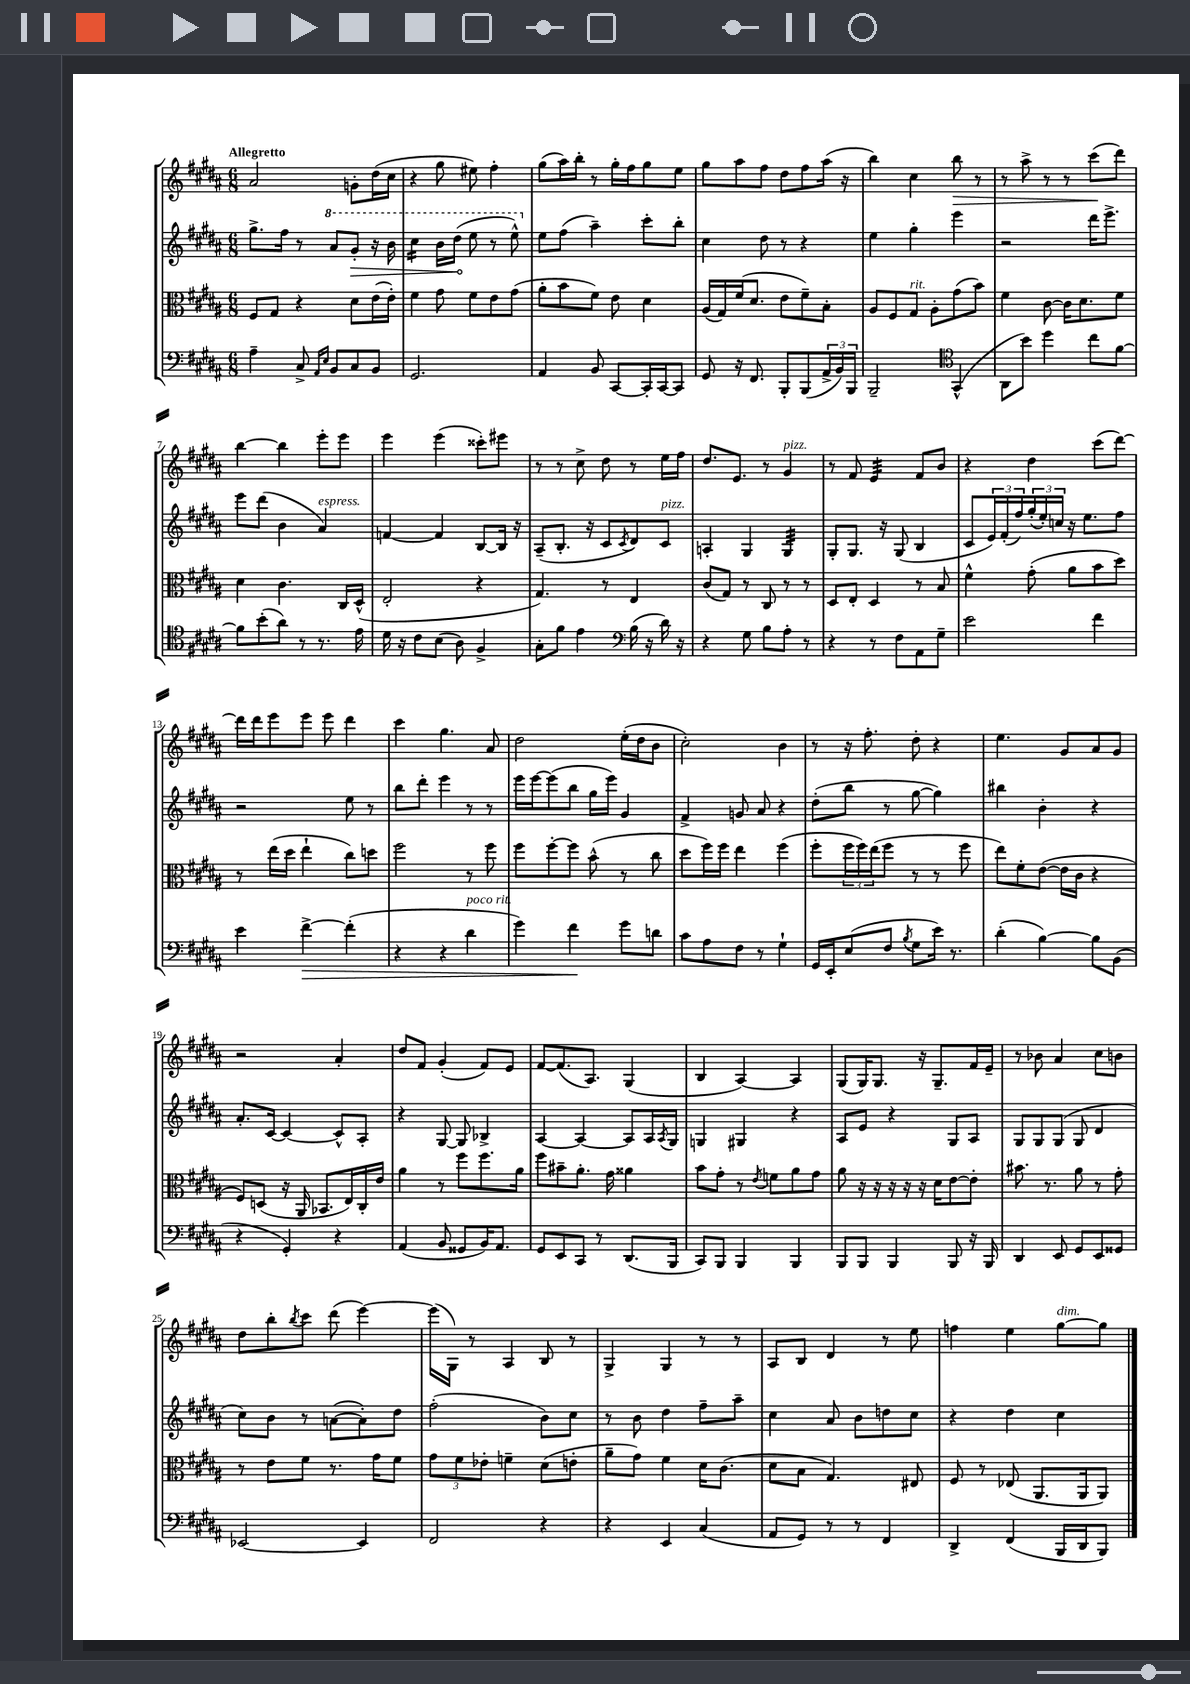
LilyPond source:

<<
\new StaffGroup <<
\new Staff = "s0" {
    \clef treble \key b \major \numericTimeSignature \time 6/8 \tempo "Allegretto"
    ais'2 g'8-. dis''16( cis''16 |
    r4 gis''8 eis''8) fis''4-. |
    gis''8( ais''16) b''16-. r8 gis''16-. fis''16 gis''8 e''8 |
    gis''8 ais''8 fis''8 dis''8 fis''8 ais''16( r16 |
    b''4) cis''4 b''8\> r8 |
    r8 ais''8-> r8 r8 cis'''8\!( dis'''8) |
    b''4~ b''4 e'''8-. e'''8 |
    e'''4 e'''4( cisis'''8-.) eis'''8 |
    r8 r8 cis''8-> dis''8 r8 e''16 fis''16 |
    dis''8. e'8. r8 gis'4^\markup { \italic "pizz." } |
    r8 fis'8 e'4:32 fis'8 b'8 |
    r4 dis''4 cis'''8( dis'''8~) |
    dis'''16 dis'''16 e'''8 e'''8 e'''8 dis'''4 |
    cis'''4 gis''4. ais'8 |
    dis''2 e''16-.( dis''16 b'8 |
    cis''2-.) b'4 |
    r8 r16 fis''8.-. dis''8-. r4 |
    e''4. gis'8 ais'8 gis'8 |
    r2 ais'4-. |
    dis''8 fis'8 gis'4-.( fis'8) e'8 |
    fis'8~ fis'8.( ais8.) gis4( |
    b4 ais4~) ais4 |
    gis8( gis16) gis8. r16 gis8.-- fis'16 e'16-- |
    r8 bes'8 ais'4 cis''8 b'8 |
    dis''8 b''8-. \acciaccatura { b''8 } cis'''8 dis'''8( e'''4~) |
    e'''16( gis16) r8 ais4 b8 r8 |
    gis4-> gis4 r8 r8 |
    ais8 b8 dis'4 r8 e''8 |
    f''4 e''4 gis''8~^\markup { \italic "dim." } gis''8 \bar "|." |
}
\new Staff = "s1" {
    \clef treble \key b \major \numericTimeSignature \time 6/8
    gis''8.-> fis''16 r8 \ottava #1 ais''8 \once \override Hairpin.circled-tip = ##t gis''8-.\> r16 b''16 |
    cis'''4:16 b''16 dis'''16\!( e'''8 r8 e'''8-^) \ottava #0 |
    e''8 fis''8( ais''4--) cis'''8-. b''8-. |
    cis''4 dis''8 r8 r4 |
    e''4 gis''4-. e'''4 |
    r2 dis'''16 e'''8.-> |
    e'''8 dis'''8( b'4 ais'4^\markup { \italic "espress." }) |
    f'4~ f'4 b8~ b16 r16 |
    ais8--( b8.-. r16 cis'8 \acciaccatura { cis'8 } dis'8) cis'8^\markup { \italic "pizz." } |
    a4-. gis4 gis4:32 |
    gis8-. gis8. r16 gis8( b4 |
    cis'8 \tuplet 3/2 { e'16) fis'16-.( fis''16) } \tuplet 3/2 { gis''16-.( e''16-.) c''16 } r16 e''8. fis''8 |
    r2 e''8 r8 |
    b''8 dis'''8-. e'''4 r8 r8 |
    e'''16 e'''16~ e'''8( b''8 gis''16 e'''16) gis'4 |
    fis'4-> g'8 ais'8 r4 |
    dis''8-.( b''8 r8 gis''8~ gis''4) |
    bis''4 b'4-. r4 |
    ais'8.-. cis'16~ cis'4~ cis'8-^ ais8-. |
    r4 gis8~ gis8 bes4-> |
    ais4~ ais4~ ais8 ais16 \acciaccatura { ais8 } gis16 |
    g4 gis4 r4 |
    ais8 e'8 r4 gis8 ais8 |
    gis8 gis8 gis8( gis8 dis'4 |
    cis''8) b'8 r8 a'8~( a'8-.) dis''8 |
    fis''2-.( b'8) cis''8 |
    r8 b'8 dis''4 fis''8-- ais''8-- |
    cis''4 ais'8 b'8 d''8 cis''8 |
    r4 dis''4 cis''4 \bar "|." |
}
\new Staff = "s2" {
    \clef alto \key b \major \numericTimeSignature \time 6/8
    fis8 gis8 r4 dis'8 e'16( e'16-.) |
    fis'4 gis'8 fis'8 e'8 gis'8( |
    ais'8-. b'8 fis'8) e'8 dis'4 |
    ais16( gis16) fis'16( dis'8. e'8 fis'8--) b8-. |
    ais8 fis8 gis8^\markup { \italic "rit." } ais8-. gis'8( b'8) |
    fis'4 cis'8~ cis'16 dis'8. fis'8 |
    dis'4 cis'4. cis16 dis16-^( |
    e2-. r4 |
    gis4.) r8 e4 |
    cis'8( gis8) r8 cis8 r8 r8 |
    dis8 e8-. dis4 r8 b8 |
    fis'4-^ gis'8-.( ais'8 b'8 dis''8) |
    r8 e''16( dis''16 e''4-! cis''8) d''8 |
    fis''2 r8 fis''8 |
    fis''8 fis''8~-. fis''8 b'8-^( r8 cis''8 |
    dis''8 fis''16) fis''16 e''4 fis''4( |
    fis''8-. \tuplet 3/2 { fis''16 fis''16) e''16( } fis''8 r8 r8 fis''8 |
    e''8) fis'8-. e'8~( e'16 cis'16 r4 |
    fis8) d8( r16 ais,16 bes,8. e16) cis16-. e'16 |
    ais'4 r8 fis''8 fis''8. ais'16 |
    fis''8 bis'8-- ais'8.-. gis'16 aisis'4 |
    b'8 gis'8-. r8 \acciaccatura { e'8 } f'8 ais'8 gis'8 |
    ais'8 r16 r16 r16 r16 r16 dis'16 e'8~ e'8-. |
    bis'8. r8. ais'8 r8 gis'8-. |
    r8 e'8 fis'8 r8. gis'16 fis'8 |
    \tuplet 3/2 { gis'8 fis'8 ees'8-. } f'4-- dis'8( e'8-. |
    ais'8-- gis'8) fis'4 dis'16 cis'8.( |
    dis'8 b8 gis4.) eis8 |
    fis8 r8 ees8( ais,8. ais,16 ais,8) \bar "|." |
}
\new Staff = "s3" {
    \clef bass \key b \major \numericTimeSignature \time 6/8
    ais4-- cis8-> \grace { ais,16 e16 } b,8 cis8 b,8 |
    gis,2. |
    ais,4 b,8 cis,8~ cis,16-. cis,16~ cis,8 |
    gis,8 r16 fis,8. b,,8-. b,,8( \tuplet 3/2 { ais,16-> b,16) b,,16 } |
    b,,2-- \clef tenor gis,4-^( |
    ais,8 b'8) dis''4 cis''8 fis'8~ |
    fis'8 b'8-.( ais'8) r8 r8. e'16 |
    dis'16 r16 cis'8 b8( ais8) fis4-> |
    gis8-. fis'8 e'4 \clef bass b16( r16 dis'16) r16 |
    r4 gis8 b8 ais8-. r8 |
    r4 r8 fis8 ais,8 gis8-- |
    e'2 fis'4 |
    e'4 fis'4~->\> fis'4-.( |
    r4 r4 dis'4^\markup { \italic "poco rit." } |
    gis'4) fis'4\! gis'8 d'8 |
    cis'8 ais8 fis8 r8 gis4-! |
    gis,16 e,16-. e8( fis8 \acciaccatura { b8 } gis8 e'16) r8. |
    dis'4-.( b4~) b8 b,8( |
    r4 gis,4-.) r4 |
    ais,4( b,8 gisis,8 b,16) ais,8. |
    gis,8 e,8 cis,8 r8 dis,8.( b,,16 |
    cis,8) b,,8 b,,4 b,,4 |
    b,,8 b,,8 b,,4 b,,8 r16 b,,16 |
    dis,4 e,8 gis,8 e,8 gisis,8 |
    ees,2~ ees,4 |
    fis,2 r4 |
    r4 e,4 cis4( |
    ais,8 gis,8) r8 r8 fis,4 |
    dis,4-> fis,4( b,,16 dis,16 b,,8) \bar "|." |
}
>>
>>
